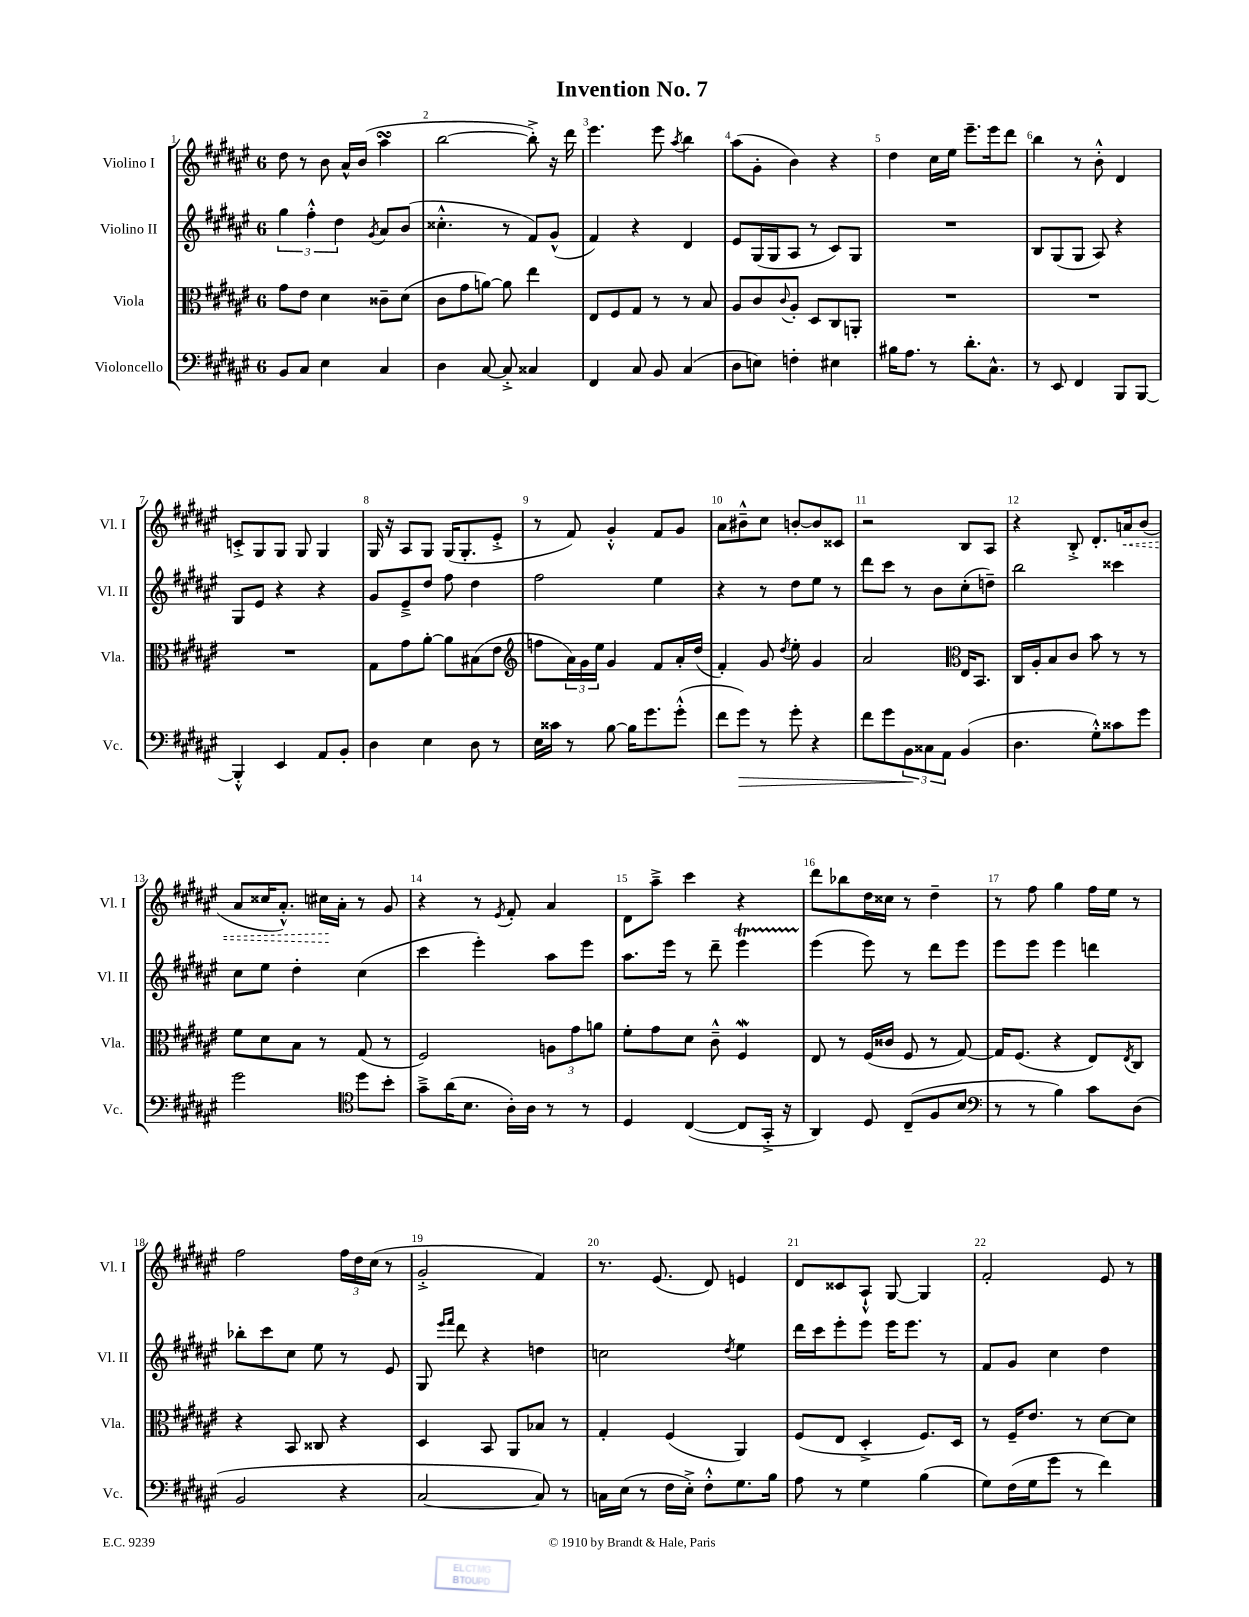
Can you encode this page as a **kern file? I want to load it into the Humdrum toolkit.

**kern	**kern	**kern	**kern
*staff4	*staff3	*staff2	*staff1
*clefF4	*clefC3	*clefG2	*clefG2
*k[f#c#g#d#a#e#]	*k[f#c#g#d#a#e#]	*k[f#c#g#d#a#e#]	*k[f#c#g#d#a#e#]
*M6/8	*M6/8	*M6/8	*M6/8
8BB	8g#	6gg#	8dd#
8C#	8e#	.	8r
.	.	6ff#'^^	.
4E#	4d#	.	8b
.	.	6dd#	.
.	.	.	16a#^^
.	.	.	(16b
.	.	8qg#	.
4C#	8c##~	8a#	4aa#
.	(8d#	(8b	.
=	=	=	=
4D#	8c#	4.cc##'^^	[2bb
.	8g#	.	.
[8C#	[8a)	.	.
8C#'^]	8a]	8r	.
4C##	4ee#	8f#)	8bb'^])
.	.	(8g#^^	16r
.	.	.	16ddd#
=	=	=	=
4FF#	8E#	4f#)	4.eee#
.	8F#	.	.
8C#	8G#	4r	.
8BB	8r	.	8eee#
.	.	.	8qaa#
(4C#	8r	4d#	4bb
.	8B	.	.
=	=	=	=
8D#	8A#	8e#	(8aa#
8E)	8c#	(16G#	8g#'
.	.	16G#	.
.	8qqc#	.	.
4F'	8A#'	8A#	4b)
.	8D#	8r	.
4E#	8C#	8c#)	4r
.	8AA'	8G#	.
=	=	=	=
16B#	2.r	2.r	4dd#
8.A#	.	.	.
8r	.	.	16cc#
.	.	.	16ee#
8.d#'	.	.	8.eee#~
8.C#^^	.	.	16eee#
.	.	.	8ddd#
=	=	=	=
8r	2.r	8B	4bb
8EE#	.	(8G#	.
4FF#	.	8G#	8r
.	.	8A#)	8b'^^
8BBB	.	4r	4d#
[8BBB	.	.	.
=	=	=	=
4BBB'^^]	2.r	8G#	8c'^
.	.	8e#	8G#
4EE#	.	4r	8G#
.	.	.	8G#
8AA#	.	4r	4G#
8BB'	.	.	.
=	=	=	=
4D#	8G#	8g#	16G#
.	.	.	16r
.	8g#	8e#~^	8A#
4E#	[8a#'	8dd#	8G#
.	8a#]	8ff#	(16G#
.	.	.	8.G#'
8D#	(8B#	4dd#	.
8r	8e#	.	8e#'^
=	=	=	=
*	*clefG2	*	*
16E#	8ff	2ff#	8r
16c##	.	.	.
8r	24a#)	.	8f#)
.	24g#	.	.
.	24ee#	.	.
[8B	4g#	.	4g#'^^
16B]	.	.	.
8.g#	.	.	.
.	8f#	4ee#	8f#
(8g#'^^	16a#'	.	8g#
.	(16dd#	.	.
=	=	=	=
8f#	4f#')	4r	8a#
8g#)	.	.	8b#~^^
8r	8g#	8r	8cc#
.	8qdd#	.	.
8g#'	8ee#'	8dd#	[8b'
4r	4g#	8ee#	8b]
.	.	8r	8c##
=	=	=	=
8f#	2a#	8ddd#	2r
8g#	.	8ccc#	.
12BB	.	8r	.
12C##	.	.	.
.	.	8b	.
12AA#	.	.	.
*	*clefC3	*	*
(4BB	16E#	(8cc#'	8B
.	8.BB	.	.
.	.	8dd~)	8A#
=	=	=	=
4.D#	16C#	2bb	4r
.	16A#'	.	.
.	8B	.	.
.	8c#	.	8B'^
8G#'^^)	8b	.	8.d#'
8c##	8r	4ccc##	.
.	.	.	16a
8g#	8r	.	(8b
=	=	=	=
2g#	8f#	8cc#	8a#
.	8d#	8ee#	16cc##
.	.	.	8.a#'^^)
.	8B	4dd#'	.
.	8r	.	16cc#
.	.	.	16a#'
*clefC4	*	*	*
8dd#	(8G#	(4cc#	8r
8b'	8r	.	8g#
=	=	=	=
8g#~^	2F#)	4ccc#	4r
(16a#	.	.	.
8.B	.	.	.
.	.	4eee#')	8r
.	.	.	8qe#
16A#')	.	.	8f#'
16A#	.	.	.
8r	12A	8aa#	4a#
.	12g#	.	.
8r	.	8eee#	.
.	12a	.	.
=	=	=	=
4D#	8f#'	8.aa#	8d#
.	8g#	.	8aa#~^
.	.	16eee#	.
([4C#	8d#	8r	4ccc#
.	8c#~^^	8ddd#~	.
8C#]	4F#	4eee#	4r
16GG#'^	.	.	.
16r	.	.	.
=	=	=	=
4AA#)	8E#	(4eee#	8ddd#
.	8r	.	8bb-
8D#	(16F#	8eee#)	16dd#
.	16c##	.	16cc##
(8C#~	8F#	8r	8r
8F#	8r	8ddd#	4dd#~
8B	[8G#)	8eee#	.
=	=	=	=
*clefF4	*	*	*
8r	16G#]	8eee#	8r
.	(8.F#	.	.
8r	.	8eee#	8ff#
4B)	4r	4eee#	4gg#
8c#	8E#)	4ddd	16ff#
.	.	.	16ee#
.	8qE#	.	.
(8D#	8C#	.	8r
=	=	=	=
2BB	4r	8bb-'	2ff#
.	.	8ccc#	.
.	8BB	8cc#	.
.	8C##	8ee#	.
4r	4r	8r	24ff#
.	.	.	24dd#
.	.	.	(24cc#
.	.	8e#	8r
=	=	=	=
[2C#	4D#	8G#	2g#'^
.	.	16qqeee#	.
.	.	16qqfff#	.
.	.	8ddd#	.
.	8BB	4r	.
.	8AA#	.	.
8C#])	8B-	4dd	4f#)
8r	8r	.	.
=	=	=	=
16C	4G#'	2cc	8.r
(16E#	.	.	.
8r	.	.	.
.	.	.	(8.e#
16F#	(4F#	.	.
16E#'^)	.	.	.
8F#'^^	.	.	8d#)
.	.	8qdd#	.
8.G#	4AA#)	4ee#	4e
16B	.	.	.
=	=	=	=
8A#	(8F#	16ddd#	8d#
.	.	16ccc#	.
8r	8E#	8eee#'	8c##
4G#	4D#'^	8eee#	8A#`^^
.	.	16eee#	[8G#
.	.	8.eee#	.
(4B	8.F#)	.	4G#]
.	.	8r	.
.	16D#	.	.
=	=	=	=
8G#)	8r	8f#	2f#'
(16F#	16F#~	8g#	.
16G#	8.e#	.	.
8g#	.	4cc#	.
8r	8r	.	.
4f#)	[8d#	4dd#	8e#
.	8d#]	.	8r
==	==	==	==
*-	*-	*-	*-
